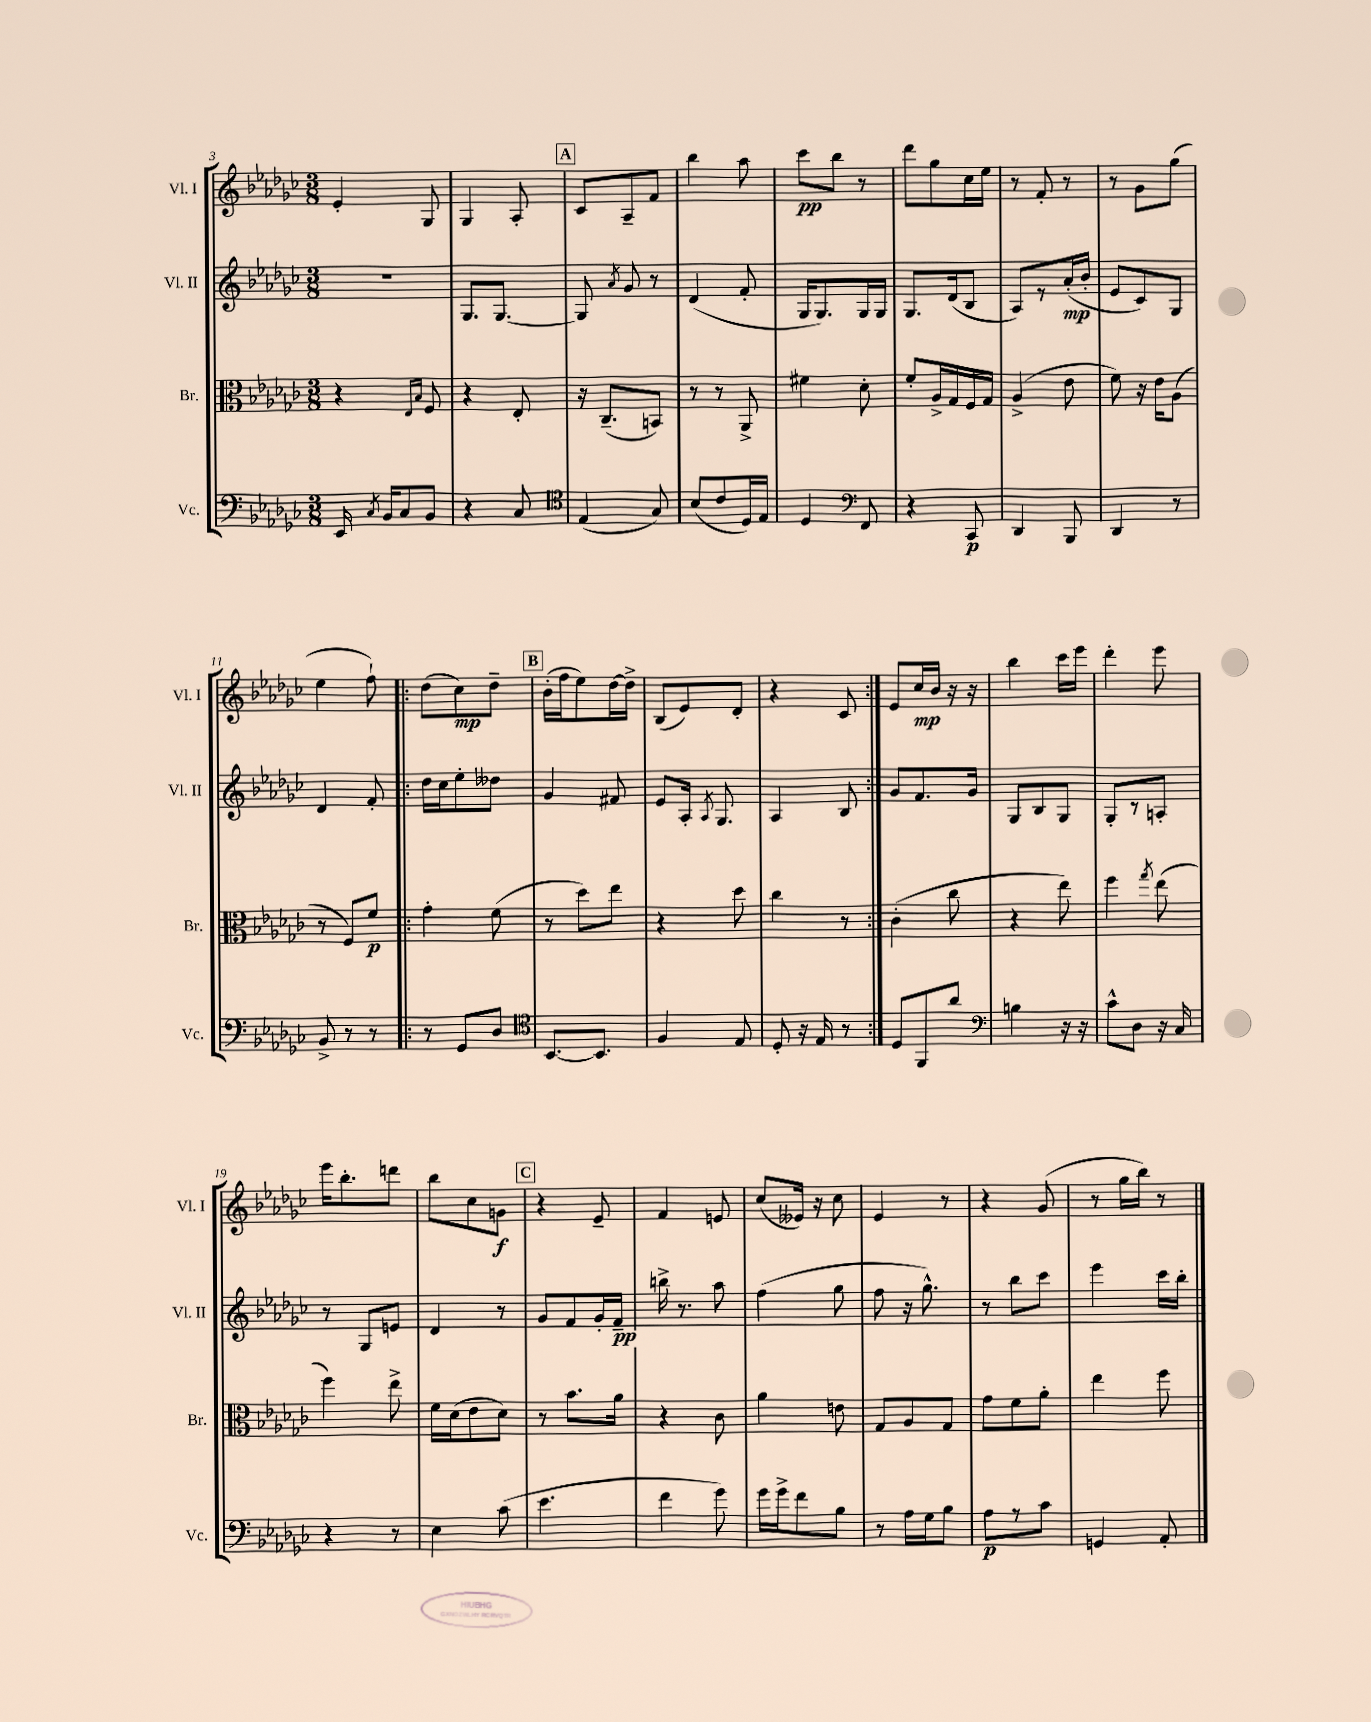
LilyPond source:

<<
\new StaffGroup <<
\new Staff = "s0" \with { instrumentName = "Vl. I" shortInstrumentName = "Vl. I" } {
    \clef treble \key ges \major \numericTimeSignature \time 3/8
    \autoBeamOff ees'4-. ges8 |
    ges4 aes8-. |
    \mark \markup { \box "A" } ces'8[ aes8-- f'8] |
    bes''4 aes''8 |
    ces'''8[\pp bes''8] r8 |
    des'''8[ ges''8 ces''16 ees''16] |
    r8 f'8-. r8 |
    r8 ges'8[ ges''8]( |
    ees''4 f''8-!) |
    \repeat volta 2 { des''8[( ces''8\mp) des''8]-- |
    \mark \markup { \box "B" } bes'16[-.( f''16 ees''8) des''16~ des''16]-> |
    bes8[( ees'8) des'8]-. |
    r4 ces'8 | }
    ees'8[ ces''16\mp bes'16] r16 r16 |
    bes''4 ces'''16[ ees'''16] |
    des'''4-. ees'''8 |
    ees'''16[ bes''8.-. d'''8] |
    bes''8[ ces''8 g'8]\f |
    \mark \markup { \box "C" } r4 ees'8-- |
    f'4 e'8 |
    ces''8[( eeses'16]) r16 ces''8 |
    ees'4 r8 |
    r4 ges'8( |
    r8 ges''16[ bes''16]) r8 \bar "|." |
}
\new Staff = "s1" \with { instrumentName = "Vl. II" shortInstrumentName = "Vl. II" } {
    \clef treble \key ges \major \numericTimeSignature \time 3/8
    \autoBeamOff R4. |
    ges8.[ ges8.]~ |
    \mark \markup { \box "A" } ges8 \acciaccatura { aes'8 } ges'8 r8 |
    des'4( f'8-. |
    ges16[ ges8.) ges16 ges16] |
    ges8.[ des'16( bes8] |
    aes8[) r8 aes'16-.\mp( bes'16]-. |
    ees'8[ ces'8) ges8] |
    des'4 f'8-. |
    \repeat volta 2 { des''16[ ces''16 ees''8-. deses''8] |
    \mark \markup { \box "B" } ges'4 fis'8 |
    ees'8[ aes16]-. \acciaccatura { aes8 } ges8. |
    aes4 bes8 | }
    ges'8[ f'8. ges'16] |
    ges8[ bes8 ges8] |
    ges8[-. r8 a8]-. |
    r8 ges8[ e'8] |
    des'4 r8 |
    \mark \markup { \box "C" } ges'8[ f'8 ges'16-. f'16]--\pp |
    b''16-> r8. aes''8 |
    f''4( ges''8 |
    f''8 r16 ges''8.-^) |
    r8 bes''8[ ces'''8] |
    ees'''4 ces'''16[ bes''16]-. \bar "|." |
}
\new Staff = "s2" \with { instrumentName = "Br." shortInstrumentName = "Br." } {
    \clef alto \key ges \major \numericTimeSignature \time 3/8
    \autoBeamOff r4 \grace { ees16[ bes16] } f8 |
    r4 ees8-. |
    \mark \markup { \box "A" } r16 ces8.[--( b,8]) |
    r8 r8 aes,8-> |
    fis'4 des'8-. |
    f'8[-. aes16-> ges16 f16 ges16] |
    aes4->( ees'8 |
    f'8) r16 ees'16[ aes8]( |
    r8 f8[) f'8]\p |
    \repeat volta 2 { ges'4-. f'8( |
    \mark \markup { \box "B" } r8 des''8[) ees''8] |
    r4 des''8 |
    ces''4 r8 | }
    ces'4-.( ces''8 |
    r4 ees''8) |
    f''4 \acciaccatura { ges''8 } ees''8( |
    f''4) ees''8-> |
    f'16[ des'16( ees'8 des'8]) |
    \mark \markup { \box "C" } r8 bes'8.[ aes'16] |
    r4 ces'8 |
    aes'4 e'8 |
    ges8[ aes8 ges8] |
    ges'8[ f'8 aes'8]-. |
    ees''4 f''8 \bar "|." |
}
\new Staff = "s3" \with { instrumentName = "Vc." shortInstrumentName = "Vc." } {
    \clef bass \key ges \major \numericTimeSignature \time 3/8
    \autoBeamOff ees,16 \acciaccatura { ces8 } bes,16[ ces8 bes,8] |
    r4 ces8 |
    \mark \markup { \box "A" } \clef tenor ees4( ges8) |
    bes8[( ces'8 des16) ees16] |
    des4 \clef bass f,8 |
    r4 ces,8\p |
    des,4 bes,,8 |
    des,4 r8 |
    bes,8-> r8 r8 |
    \repeat volta 2 { r8 ges,8[ des8] |
    \mark \markup { \box "B" } \clef tenor bes,8.[~ bes,8.] |
    f4 ees8 |
    des8-. r16 ees16 r8 | }
    des8[ f,8 aes'8] |
    \clef bass b4 r16 r16 |
    ces'8[-^ des8] r16 ces16 |
    r4 r8 |
    ees4 ces'8( |
    \mark \markup { \box "C" } ees'4. |
    f'4 ges'8) |
    ges'16[ ges'16-> f'8 bes8] |
    r8 aes16[ ges16 bes8] |
    aes8[\p r8 ces'8] |
    g,4 aes,8-. \bar "|." |
}
>>
>>
\layout { \context { \Score currentBarNumber = #3 } }
